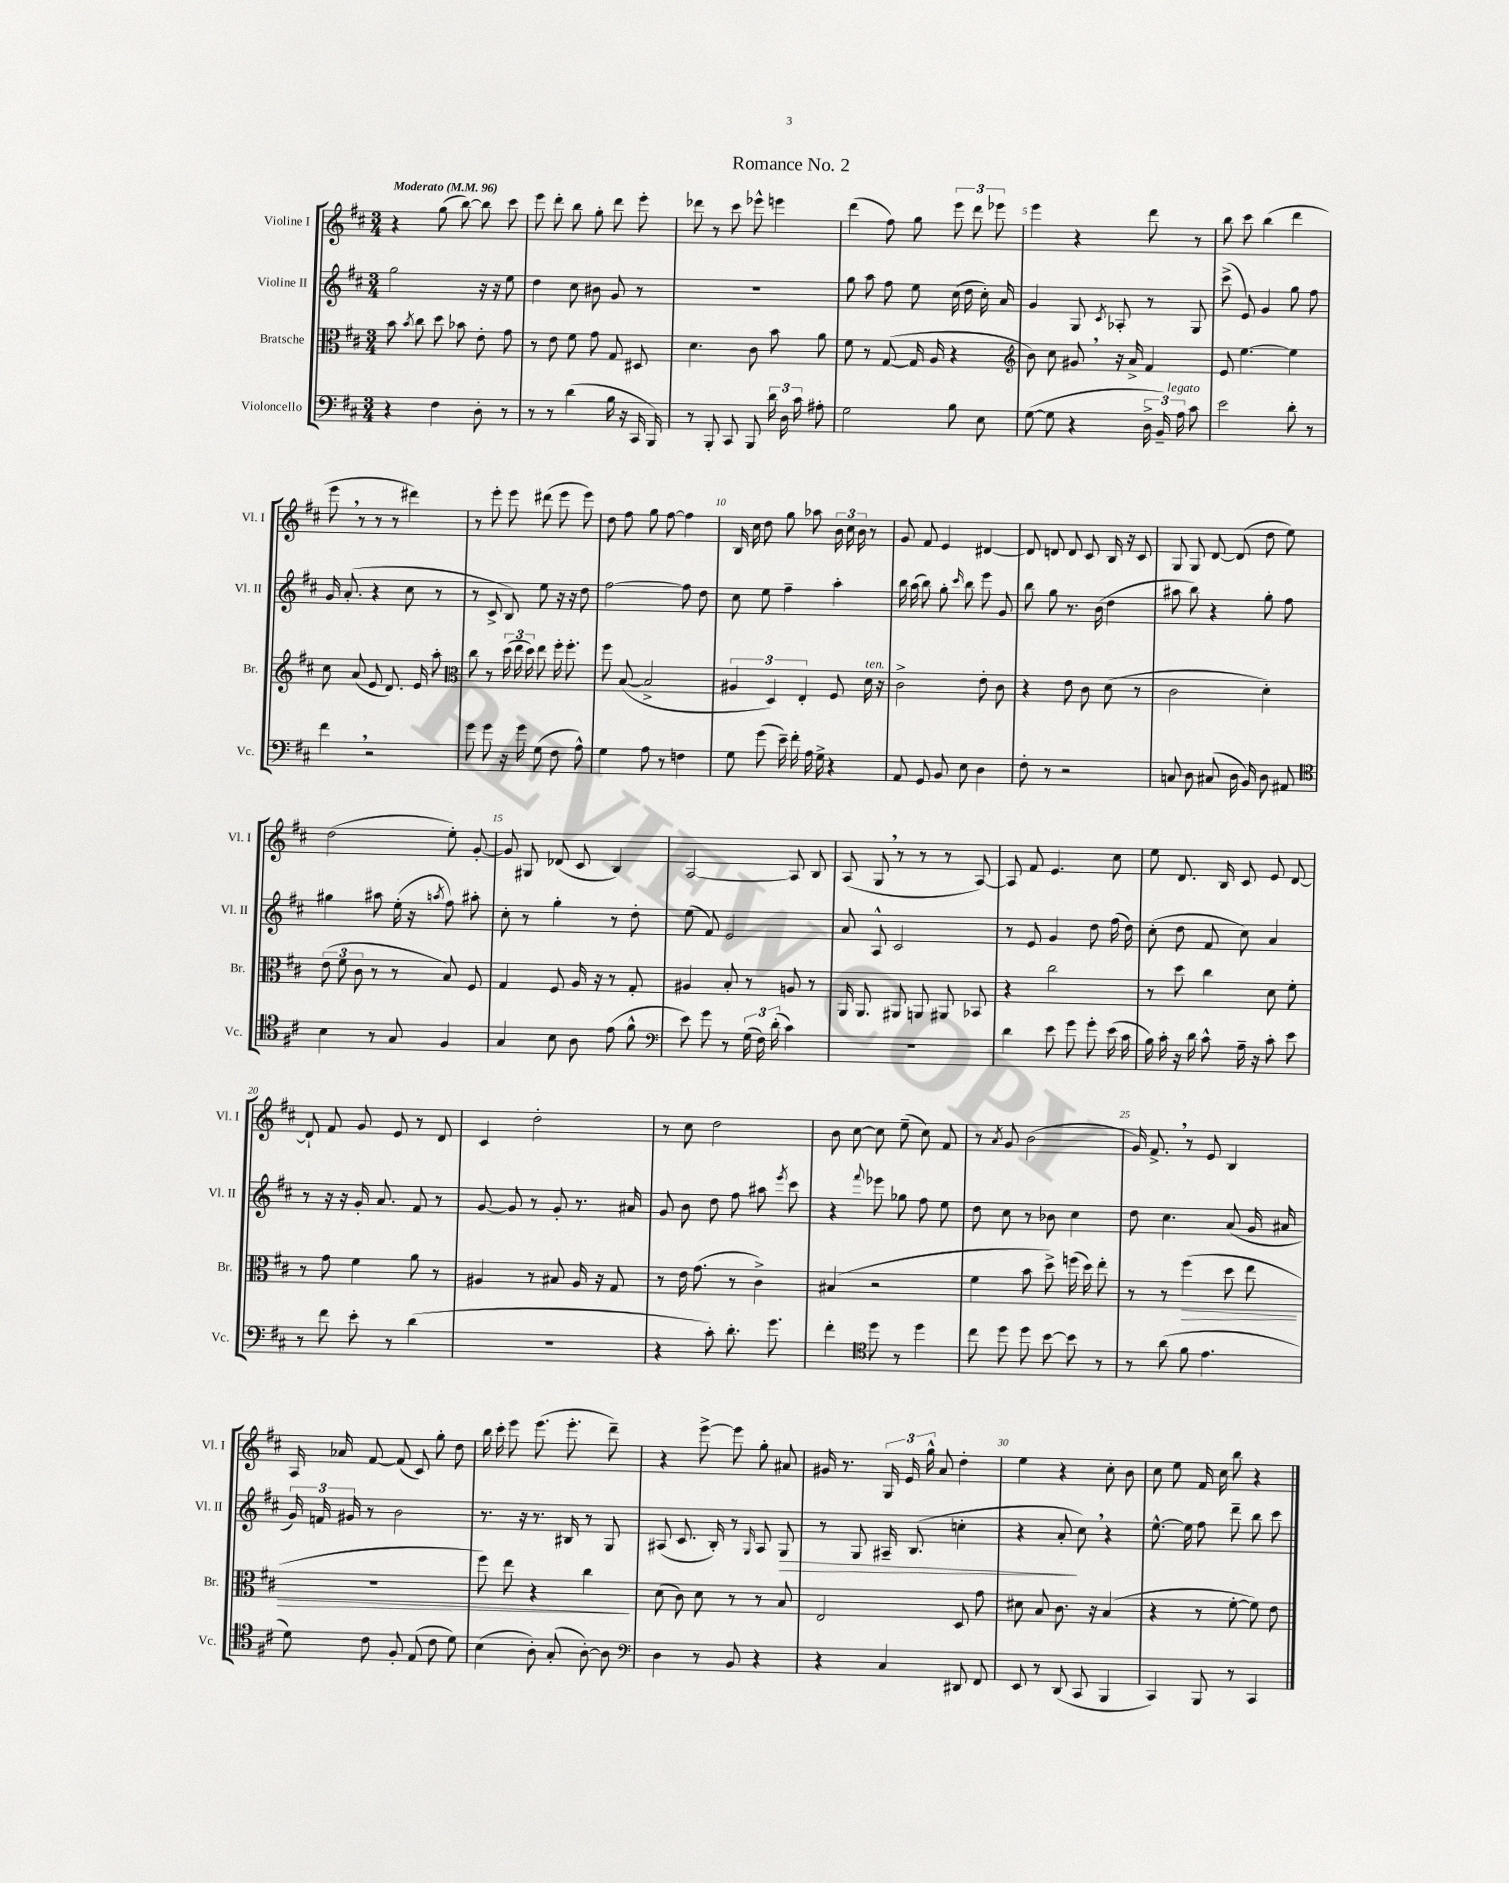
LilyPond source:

\header { title = "Romance No. 2" }
<<
\new StaffGroup <<
\new Staff = "s0" \with { instrumentName = "Violine I" shortInstrumentName = "Vl. I" } {
    \clef treble \key d \major \numericTimeSignature \time 3/4 \tempo "Moderato" 4 = 96
    \autoBeamOff r4 g''8( b''8~) b''8 cis'''8 |
    e'''8 d'''8-. b''8 g''8-. d'''8 e'''8-. |
    des'''8 r8 cis'''8 ees'''8-^ e'''4 |
    d'''4( fis''8) g''8 \tuplet 3/2 { e'''8 d'''8 ees'''8 } |
    e'''4 r4 d'''8 r8 |
    b''8 cis'''8 b''4( d'''4 |
    e'''8 \breathe r8 r8 r8 dis'''4) |
    r8 e'''8-. e'''8 dis'''8( e'''8 e'''8) |
    d''8 fis''8 g''8 fis''8~ fis''4 |
    b16 cis''16 d''8 g''8 aes''8 \tuplet 3/2 { b'16 cis''16 b'16 } r8 |
    g'8 fis'8 e'4 dis'4~ |
    dis'8 d'8 d'8 cis'8 b16 r16 cis'8 |
    g8 g8 d'8~ d'8( d''8 e''8) |
    d''2( e''8-.) g'8~-. |
    g'8 gis8 des'8( cis'8 b4) |
    a2~ a8 b8 |
    a8( g8 \breathe r8 r8 r8 a8~) |
    a8 fis'8 e'4. cis''8 |
    e''8 d'8. b16 cis'8 e'8 d'8~ |
    d'8-! fis'8 g'8 e'8 r8 d'8 |
    cis'4 d''2-. |
    r8 cis''8 d''2 |
    b'8 cis''8~ cis''8 e''8--( cis''8) fis'8 |
    r8 \acciaccatura { a'8 } g'8 b'2( |
    g'16) fis'8.-> \breathe r8 e'8 b4 |
    a16 aes'16 fis'8~ fis'8( cis'8) g''8-. d''8 |
    b''16 cis'''16-. e'''8 e'''8.( e'''8.-. d'''8--) |
    r4 e'''8~-> e'''8 g''8-. ais'8 |
    gis'16 r8. \tuplet 3/2 { g16 e'16 g''16-^ } a'8 d''4-. |
    e''4 r4 cis''8-. b'8 |
    cis''8 e''8 fis'16 cis''16 b''8 r4 \bar "|." |
}
\new Staff = "s1" \with { instrumentName = "Violine II" shortInstrumentName = "Vl. II" } {
    \clef treble \key d \major \numericTimeSignature \time 3/4
    \autoBeamOff g''2 r16 r16 e''8 |
    d''4 cis''8 bis'8 g'8 r8 |
    R2. |
    g''8 a''8 fis''8 e''8 cis''16( d''16 cis''16-.) a'16 |
    g'4 g8 \acciaccatura { cis'8 } aes8-. r8 g8 |
    cis'''8->( e'8) g'4 g''8 fis''8 |
    g'16 a'8.-.( r4 cis''8 r8 |
    r8 cis'8-> b8) e''8 r16 r16 d''8 |
    fis''2~ fis''8 d''8 |
    cis''8 e''8 fis''4-- a''4-. |
    b''16 a''16( b''8) g''8-. \grace { cis'''16 } b''8 e'''8 g'8 |
    b''8 g''8 r8. b'16( d''4 |
    ais''8 b''8) r4 g''8-. fis''8 |
    gis''4 ais''8 e''16-.( r16 \acciaccatura { a''8 } fis''8) ais''8-. |
    cis''8-. r8 g''4-. r8 d''8-. |
    e''8( fis'8) e'2 |
    a'8 a8-^ cis'2 |
    r8 e'8 g'4 d''8 fis''16( d''16) |
    cis''8-.( d''8 fis'8 cis''8) a'4 |
    r8 r16 r16 g'16-. a'8. fis'8 r8 |
    g'8~ g'8 r8 g'8-. r8. ais'16 |
    g'8 b'8 d''8 fis''8 ais''8 \acciaccatura { e'''8 } cis'''8 |
    r4 \appoggiatura { fis'''8 } ees'''8 ges''8 fis''8 e''8 |
    d''8 cis''8 r8 bes'8 cis''4 |
    d''8 cis''4. a'8( g'16 ais'16 |
    \tuplet 3/2 { g'16) f'16 gis'16 } r8 b'2 |
    r8. r16 r8. bis16 r8 g8 |
    ais8( cis'8. b16-.) r8 \grace { g16 } ais8 g8\> |
    r8 g8 ais16-- b8.( c''4-. |
    r4 a'8-.\! cis''8) \breathe r4 |
    e''8.~-^ e''16 fis''8 d'''8-- b''8 cis'''8 \bar "|." |
}
\new Staff = "s2" \with { instrumentName = "Bratsche" shortInstrumentName = "Br." } {
    \clef alto \key d \major \numericTimeSignature \time 3/4
    \autoBeamOff b'8 \acciaccatura { b'8 } cis''8 d''8 bes'8 e'8-. g'8 |
    r8 e'8 fis'8 g'8 g8 dis8 |
    d'4. cis'8 b'8 a'8 |
    fis'8 r8 g8~( g16 a16 r4 |
    \clef treble b'8) cis''8 gis'8 \breathe r16 a'16-> fis'4 |
    e'8 e''4.~ e''4 |
    cis''8 a'8( e'8 d'8.) e'16 a''8-. |
    \clef alto cis''8 r8 \tuplet 3/2 { d''16( e''16 d''16) } e''8 fis''16-. fis''8.-. |
    fis''8 b8~( b2-> |
    \tuplet 3/2 { ais4 d4) e4-. } fis8 d'16^\markup { \italic "ten." } r16 |
    cis'2-> e'8-. cis'8 |
    r4 e'8 cis'8 d'8( r8 |
    cis'2 d'4-.) |
    \tuplet 3/2 { e'8( fis'8 cis'8 } r8 r8 b8) fis8 |
    g4 fis8 a16 r16 r8 g8-. |
    ais4 b8-. r8 a8 r8 |
    a,16 a,8. ais,8 a,8 ais,8 bes,8 |
    r4 cis''2 |
    r8 d''8 cis''4 d'8 fis'8-. |
    r8 g'8 fis'4 a'8 r8 |
    ais4 r8 bis8 ais16 r16 g8 |
    r8 e'16 g'8.( r8 cis'4->) |
    bis4( r2 |
    fis'4 b'8 d''8->) f''16( d''16) e''8-. |
    r8 r8 fis''4\>( d''8 e''8 |
    R2. |
    fis''8) e''8 r4 cis''4\! |
    d'8( cis'8) d'8 r8 r8 b8 |
    e2 d8 g'8 |
    dis'8 b8 cis'8. r16 b4( |
    r4 r8 fis'8~-. fis'8) e'8 \bar "|." |
}
\new Staff = "s3" \with { instrumentName = "Violoncello" shortInstrumentName = "Vc." } {
    \clef bass \key d \major \numericTimeSignature \time 3/4
    \autoBeamOff r4 fis4 d8-. r8 |
    r8 r8 d'4( b16 r16 cis,16 b,,16) |
    r8 b,,8-. cis,8 b,,8 \tuplet 3/2 { d'16 d16 cis'16 } ais8-. |
    g2 b8 e8 |
    g8~( g8 r4 \tuplet 3/2 { d16-> b,16--) a16^\markup { \italic "legato" } } cis'8 |
    e'2 d'8-. r8 |
    fis'4 \breathe r2 |
    g'8 g'8 r16 g'16 g8( fis8 a8-^) |
    g4 a8 r8 f4 |
    g8 g'8( e'16--) fis'16-. a16 g16-> r4 |
    a,8 g,8 b,8 e8 d4 |
    fis8-. r8 r2 |
    c8 d8 cis8( d16 b,16) d8 ais,8 |
    \clef tenor b4 r8 g8 fis4 |
    g4 b8 a8 e'8( fis'8-^ |
    \clef bass e'8) g'8 r8 \tuplet 3/2 { g16( fis16) d'16-.( } cis'4) |
    R2. |
    d'4 e'8 g'8 g'8-. e'16( cis'16 |
    b16) cis'16-. r16 d'16 cis'8-^ a16-- r16 cis'8-. e'8 |
    r8 fis'8 e'8-. r8 d'4( |
    R2. |
    r4 cis'8-.) d'8.-. g'8. |
    fis'4-. \clef tenor d''8 r8 d''4 |
    cis''8 d''8 d''8 b'8~ b'8 r8 |
    r8 a'8( fis'8 e'4. |
    d'8) cis'8 fis8-. e8( cis'8 d'8) |
    b4( a8-.) g8-.( a8~-.) a8 |
    \clef bass d4 r8 b,8 r4 |
    r4 cis4 dis,8 fis,8 |
    e,8 r8 d,8( cis,8 b,,4 |
    cis,4) b,,8 r8 cis,4 \bar "|." |
}
>>
>>
\layout { \context { \Score \override BarNumber.break-visibility = ##(#f #t #t) barNumberVisibility = #(every-nth-bar-number-visible 5) } }
